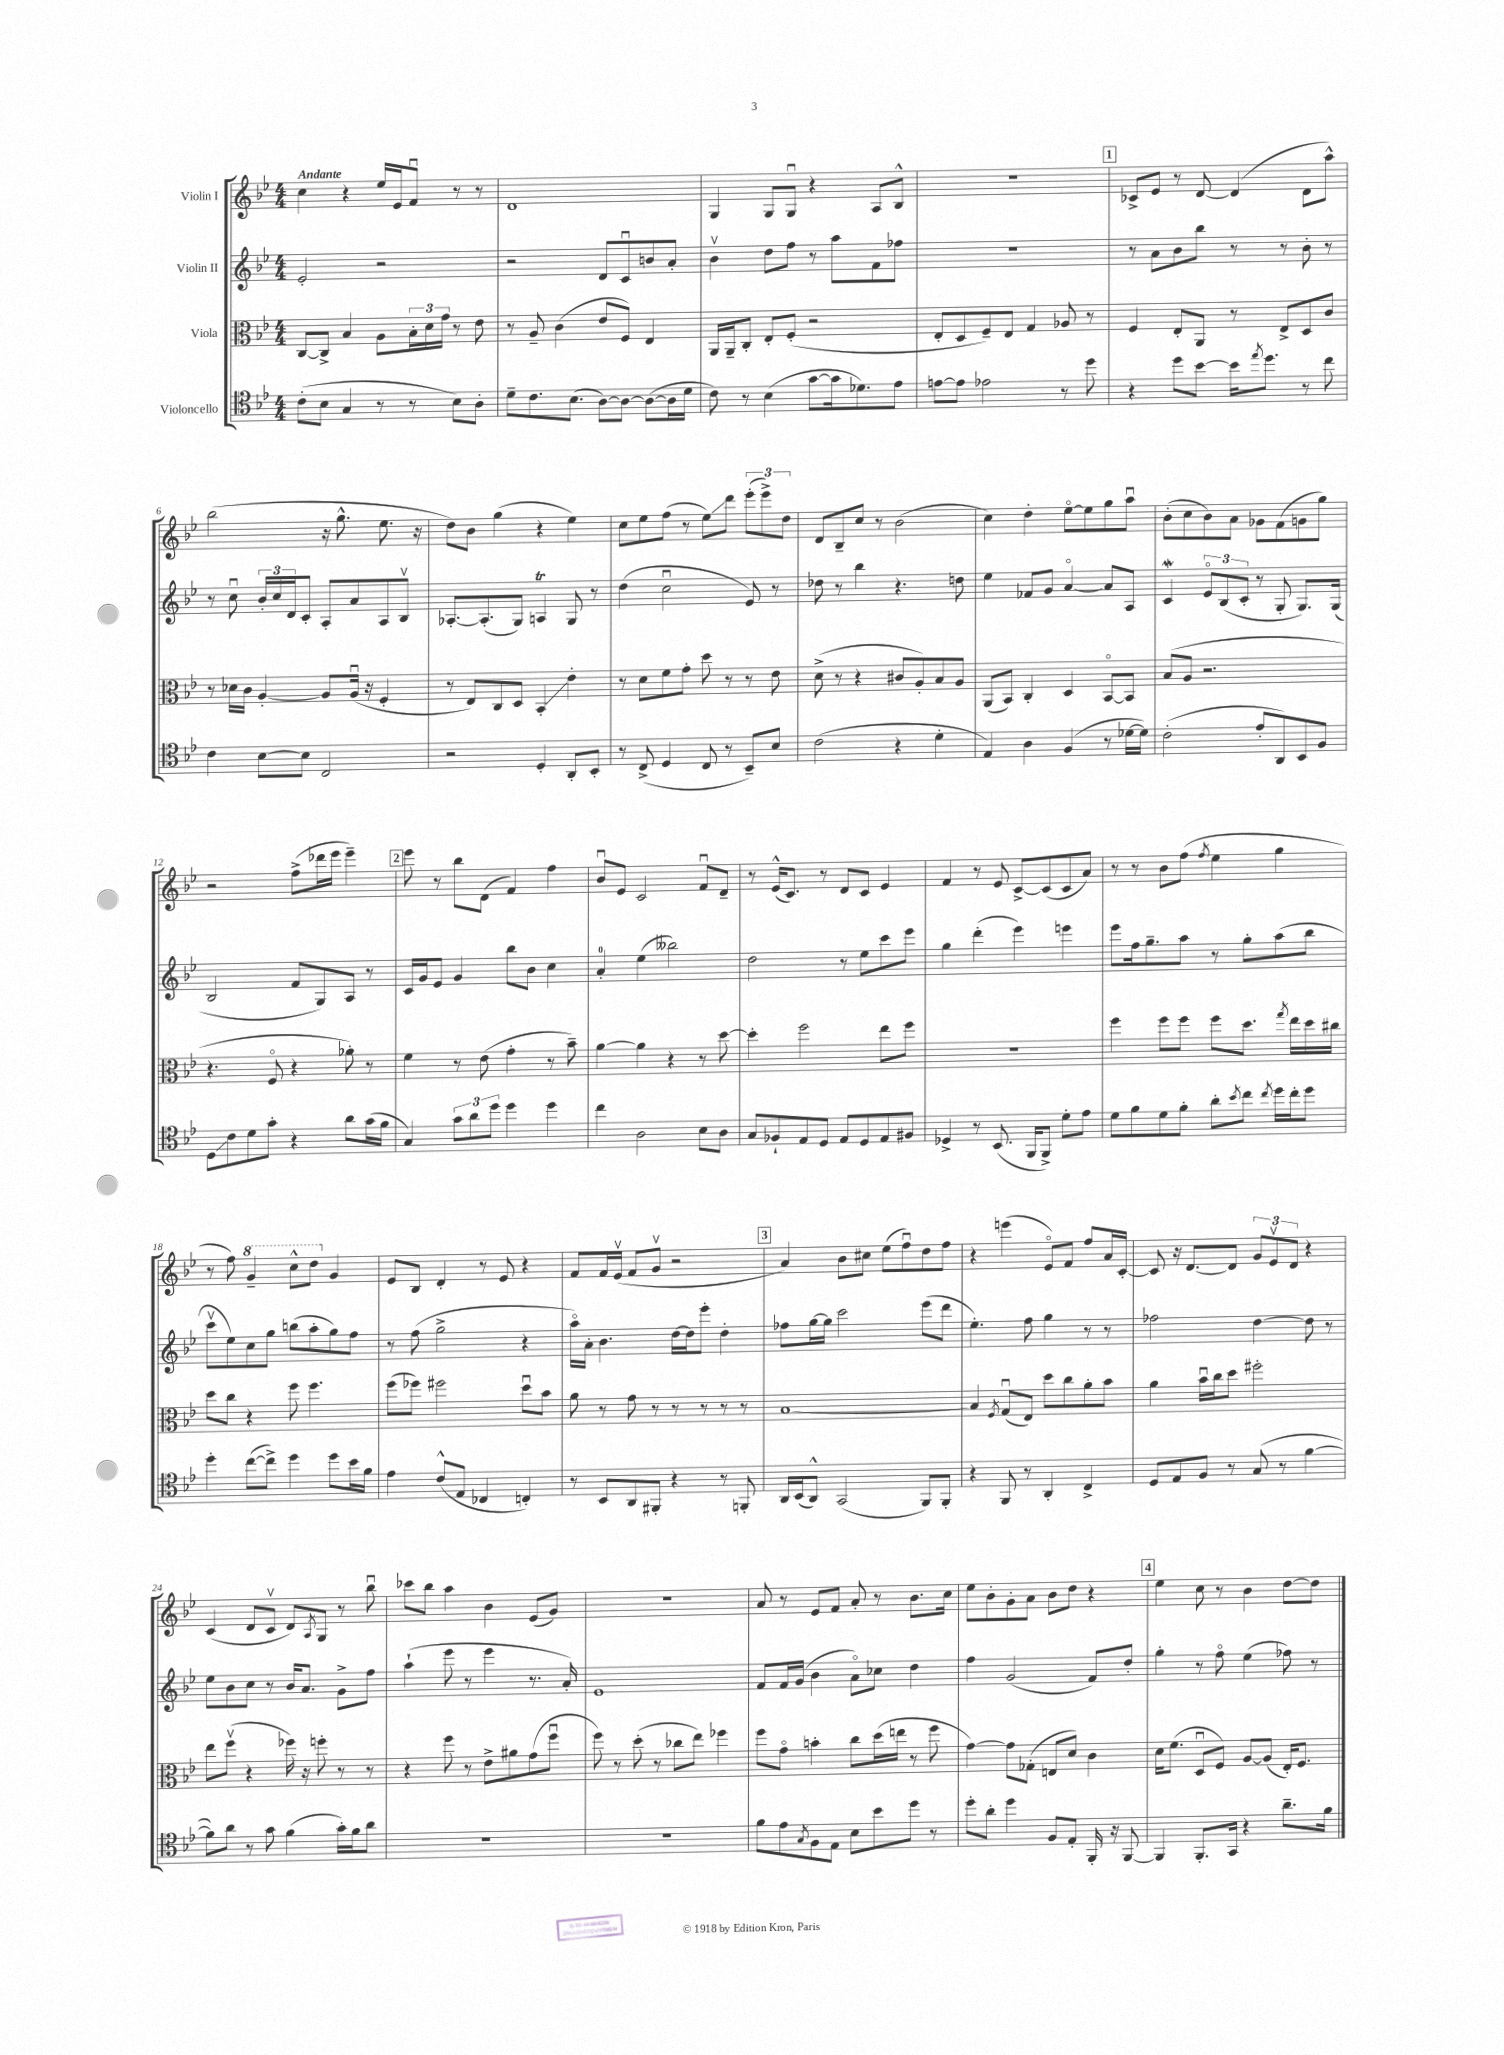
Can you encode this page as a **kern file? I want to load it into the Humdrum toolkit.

**kern	**kern	**kern	**kern
*staff4	*staff3	*staff2	*staff1
*clefC4	*clefC3	*clefG2	*clefG2
*k[b-e-]	*k[b-e-]	*k[b-e-]	*k[b-e-]
*M4/4	*M4/4	*M4/4	*M4/4
(8c'\L	[8C/L	2e-'/	4cc\
8B-\J	8C^/]J	.	.
4G/	4B-/	.	4r
8r	8A\L	2r	16ee-/LL
.	.	.	16e-/J
8r	24B-'\L	.	8fu/J
.	24d\	.	.
.	24g\JJ	.	.
8B-\L)	8r	.	8r
8A'\J	8e-\	.	8r
=	=	=	=
8d~\L	8r	2r	1d
8.c\	8A~/	.	.
.	(4c\	.	.
(8.B-\J	.	.	.
[8A\L)	8e-/L	8d/L	.
8A\_J	8F/J)	8cu/	.
(8A\_L	4E-/	8b/	.
16A\]L	.	8a'/J	.
16d\JJ	.	.	.
=	=	=	=
8c\)	16AA/LL	4b-v\	4G/
.	16AA~/J	.	.
8r	8C'/J	.	.
(4B-\	8E-'/L	8dd\L	8G/L
.	(8F'/J	8ff\J	8Gu/J
[8g\L	2r	8r	4r
16g\]k	.	8aa\L	.
8.d-\)	.	.	.
.	.	8f\	8A/L
8e-\J	.	8ff-\J	8B-^^/J
=	=	=	=
[8e\L	8E-'/L	1r	1r
8e\]J	8D/	.	.
2e-\	8F~/)	.	.
.	8E-/J	.	.
.	4G/	.	.
8r	8A-/	.	.
8dd\	8r	.	.
=	=	=	=
4r	4F/	8r	8c-^/L
.	.	8a\L	8e-/J
8dd\L	8E-'/L	8b-\	8r
[8b-\J	8AA/J	8bb-\J	[8d/
16b-\]LK	8r	8r	(4d/]
8qee-/	.	.	.
8.dd\J	.	.	.
.	8E-^/L	8r	.
8r	8D/	8b-'\	8d\L
8cc\	8c/J	8r	8aa^^\J)
=	=	=	=
4c\	8r	8r	(2bb-\
.	16d-\LL	8ccu\	.
.	16c\JJ	.	.
[8B-\L	[4A'/	24b-'/LL	.
.	.	24cc/	.
.	.	24d/J	.
8B-\]J	.	8c'/J	.
2C/	8A/]L	8A'/L	16r
.	.	.	8.gg^^\
.	(16Au/Jk	8a/	.
.	16r	.	.
.	4F'/	8A/	8.ee-\
.	.	8B-v/J	.
.	.	.	16r
=	=	=	=
2r	8r	[8.A-'/L	8dd\L)
.	8E-/L)	.	8b-\J
.	.	(8.A-'/]	.
.	8C/	.	(4gg\
.	8D/J	8G/J)	.
4D'/	4BB-'/	4A/	4r
8AA'/L	4e-'\	8G/	4ee-\)
8BB-'/J	.	8r	.
=	=	=	=
8r	8r	(4dd\	8cc\L
(8C^/	8d\L	.	8ee-\
4D/	8f\	2ccu\	(8ff\J
.	8g'\J	.	8r
8C/	8dd\	.	8ee-\L)
8r	8r	.	8ddd\J
8BB-~/L)	8r	8e-/)	(12eee-'\L
.	.	.	12eee-^\)
8B-/J	8e-\	8r	.
.	.	.	12dd\J
=	=	=	=
(2c\	(8d^\	8dd-\	8d/L
.	8r	8r	8B-~/
.	4r	4bb-\	8cc/J
.	.	.	8r
4r	8c#/L	4.r	(2b-\
.	8A'/)	.	.
4d'\	8B-/	.	.
.	8A/J	8dd\	.
=	=	=	=
4E-/)	(8AA/L	4ee-\	4cc\)
.	8BB-/J)	.	.
4A\	4C'/	8f-/L	4dd'\
.	.	8g/J	.
(4F/	4D/	[4ao/	[8ee-o\L
.	.	.	8ee-\]
8r	[8BB-o/L	8a/]L	8gg\
[16d-\LL	8BB-/]J	8A/J	8aau\J
16d-\]JJ)	.	.	.
=	=	=	=
(2c'\	(8B-/L	4c/	(8b-'\L
.	8A/J	.	8cc\
.	2.r	12e-o/L	8b-\)
.	.	(12B-/	.
.	.	.	8a\J
.	.	12c'/J	.
8e-'/L	.	8r	8g-\L
8AA/)	.	8G'/	(8f\
8BB-/	.	8.G/L)	8g\
8F/J	.	.	8gg\J)
.	.	(16G/Jk	.
=	=	=	=
8D\L	4.r	2B-/	2r
8c\	.	.	.
8d\	.	.	.
8g'\J	8Fo/	.	.
4r	4r	8f/L	(8ff^\L
.	.	8G/)	16ddd-\L
.	.	.	16eee-\JJ
8a\L	8a-'\)	8A/J	4eee-~\)
(16g\L	8r	8r	.
16f\JJ	.	.	.
=	=	=	=
4G/)	4f\	16c/LL	8eee-\
.	.	16g/J	.
.	.	8e-/J	8r
12g\L	8r	4g/	8bb-\L
12a\	.	.	.
.	(8e-\	.	(8d\J
12dd\J	.	.	.
4dd\	4g'\	8bb-\L	4f/)
.	.	8b-\J	.
4dd\	8r	4cc\	4ff\
.	8b-~\)	.	.
=	=	=	=
4cc\	[4a\	4a'/	8b-u/L
.	.	.	8e-/J
2A\	4a\]	(4ee-\	2c/
.	4r	2bb--\)	.
8B-\L	8r	.	8fu/L
8A\J	[8dd\	.	8d~/J
=	=	=	=
8G/L	4dd'\]	2dd\	8r
8F-`/	.	.	(16e-^^/LK
.	.	.	8.c/J)
8E-/	2ff\	.	.
8D/J	.	.	8r
8E-/L	.	8r	8d/L
8D/	.	8ee-\L	8c/J
8E-/	8ee-\L	8ccc\	4e-/
8F#/J	8ff\J	8eee-\J	.
=	=	=	=
4D-^/	1r	4gg\	4f/
8r	.	(4ddd'\	8r
(8.BB-/	.	.	8e-/
.	.	4eee-\)	[8c^/L
16FF/LK	.	.	.
8FF^/J)	.	.	(8c/]
8d'\L	.	4eee\	8c/
8e-\J	.	.	8a/J)
=	=	=	=
8d\L	4ff\	8eee-\L	8r
8f\	.	16ff\k	8r
.	.	8.gg~\	.
8d\	8ff\L	.	8b-\L
8f'\J	8ff\J	8aa\J	(8ff\J
.	.	.	8qff/
8a'\L	8ff\L	8r	4ee-\
8qb-/	.	.	.
8cc\J	8.dd\J	8gg'\L	.
8qcc/	.	.	.
16dd\LL	.	(8aa\	4gg\
.	8qgg/	.	.
16cc'\J	16ee-\LL	.	.
8dd\J	16dd\	8bb-\J	.
.	16cc#\JJ	.	.
=	=	=	=
4dd'\	8dd\L	8cccv\L	8r
.	8cc\J	8ee-\)	8ff\)
([8cc\L	4r	8cc\	4gg~/
8cc^\]J)	.	8gg\J	.
4dd\	8ff\	(8bb\L	8ccc^^\L
.	4.ff\	8aa'\	8ddd\J
8dd\L	.	8gg\)	4g/
16b-\L	.	8ff\J	.
16f\JJ	.	.	.
=	=	=	=
4e-\	(8ff\L	8r	8e-/L
.	8ff-\J)	(8ff\	8B-/J
(8c^^/L	2ff#\	2gg^\	4d'/
8E-/J	.	.	.
4C-/	.	.	8r
.	.	.	8e-/
4C'/)	8ddu\L	4r	4r
.	8b-\J	.	.
=	=	=	=
8r	8a\	16aao\LL)	8f/L
.	.	16a'\JJ	.
8BB-/L	8r	4.b-\	16f/L
.	.	.	(16e-v/JJ
8AA/	8g\	.	8f/L
8FF#'/J	8r	.	8gv/J
4r	8r	[16dd\LL	2r
.	.	16dd\]J	.
.	8r	8eee-'\J	.
8r	8r	4dd'\	.
8FF'/	8r	.	.
=	=	=	=
16AA/LL	[1B-	8ff-\L	4a/)
(16BB-/J	.	.	.
8AA^^/J)	.	[16gg\L	.
.	.	16gg\]JJ	.
(2GG/	.	2ccc\	8b-\L
.	.	.	8cc#\J
.	.	.	(8ee-\L
.	.	.	8ffu\)
8FF/L)	.	(8eee-\L	8dd\
8FF'/J	.	8ddd\J	8ff\J
=	=	=	=
4r	4B-/]	4.ee-'\)	4r
.	8qF/	.	.
8FF/	(8Gu/L	.	(4eee\
8r	8E-/J)	8ff\	.
4AA'/	8dd\L	4gg\	8e-o/L)
.	8cc\	.	8f/J
4C^/	8a'\	8r	8ff/L
.	8b-\J	8r	16a/L
.	.	.	[16c'/JJ
=	=	=	=
8D/L	4a\	2ff-\	8c/]
8E-/	.	.	16r
.	.	.	[8.d/L
8F/J	16b-u\LL	.	.
.	16cc\J	.	.
8r	8dd\J	.	8d/]J
(8G/	2ff#'\	[4dd\	12g/L
.	.	.	12e-v/
8r	.	.	.
.	.	.	12d/J
[4f\	.	8dd\]	4r
.	.	8r	.
=	=	=	=
8f\]L)	8ee-\L	8ee-\L	(4c/
8a\J	(8ffv\J	8b-\	.
8r	4r	8cc\J	8d/L
8g\	.	8r	8cv/J
(4f\	16ff-\)	16b-/LK	8d/L)
.	16r	8.a/J	.
.	.	.	8qA/
.	8ff'\	.	8G/J
16g'\LL)	8r	8g^\L	8r
16f\J	.	.	.
8a\J	8r	8ff\J	8bb-u\
=	=	=	=
1r	4r	(4aa`\	8ccc-\L
.	.	.	8bb-\J
.	8ff\	8eee-\	4aa\
.	8r	8r	.
.	8e-^\L	4eee-\	4b-\
.	8a#\	.	.
.	(8g\	8.r	(8e-/L
.	8ffu\J	.	8g/J)
.	.	16a'/)	.
=	=	=	=
1r	8ff\)	1e-	1r
.	8r	.	.
.	(8dd'\	.	.
.	8r	.	.
.	8cc-\L	.	.
.	8ee-\J)	.	.
.	4ff-\	.	.
=	=	=	=
8f\L	8ff\L	8f/L	8a/
8e-\	8go\J	16f/L	8r
.	.	(16g/JJ	.
8qG/	.	.	.
8F\	4b'\	4b-\	8e-/L
8E-\J	.	.	8f/J
8B-\L	8cc\L	8ao\L)	8a'/
8b-\	(16dd\L	8cc-\J	8r
.	16ee\JJ	.	.
8dd\J	8r	4dd\	8.b-\L
8r	8ff\	.	.
.	.	.	16cc\Jk
=	=	=	=
8dd'\L	[4g\)	4ff\	8ee-\L
8a'\J	.	.	8b-'\
4dd\	8g\]L	(2g/	8g'\
.	(8G-'\J	.	8a\J
8F/L	8E/L	.	8b-\L
8E-'/J	8d/J)	.	8dd\J
16FF'/	4c\	8f/L)	4r
16r	.	.	.
[8FF/	.	8dd'/J	.
=	=	=	=
4FF/]	16d\LK	4gg'\	4ee-\
.	(8.f\J	.	.
8.FF'/L	8Du/L	8r	8cc\
.	8F/J)	8ffo\	8r
16GG/Jk	.	.	.
4r	[8A/L	(4ee-\	4b-\
.	(8A/]J	.	.
8.a~\L	16E-'/LK)	8ff-\)	[8dd\L
.	8.F/J	.	.
.	.	8r	8dd\]J
16f\Jk	.	.	.
==	==	==	==
*-	*-	*-	*-
